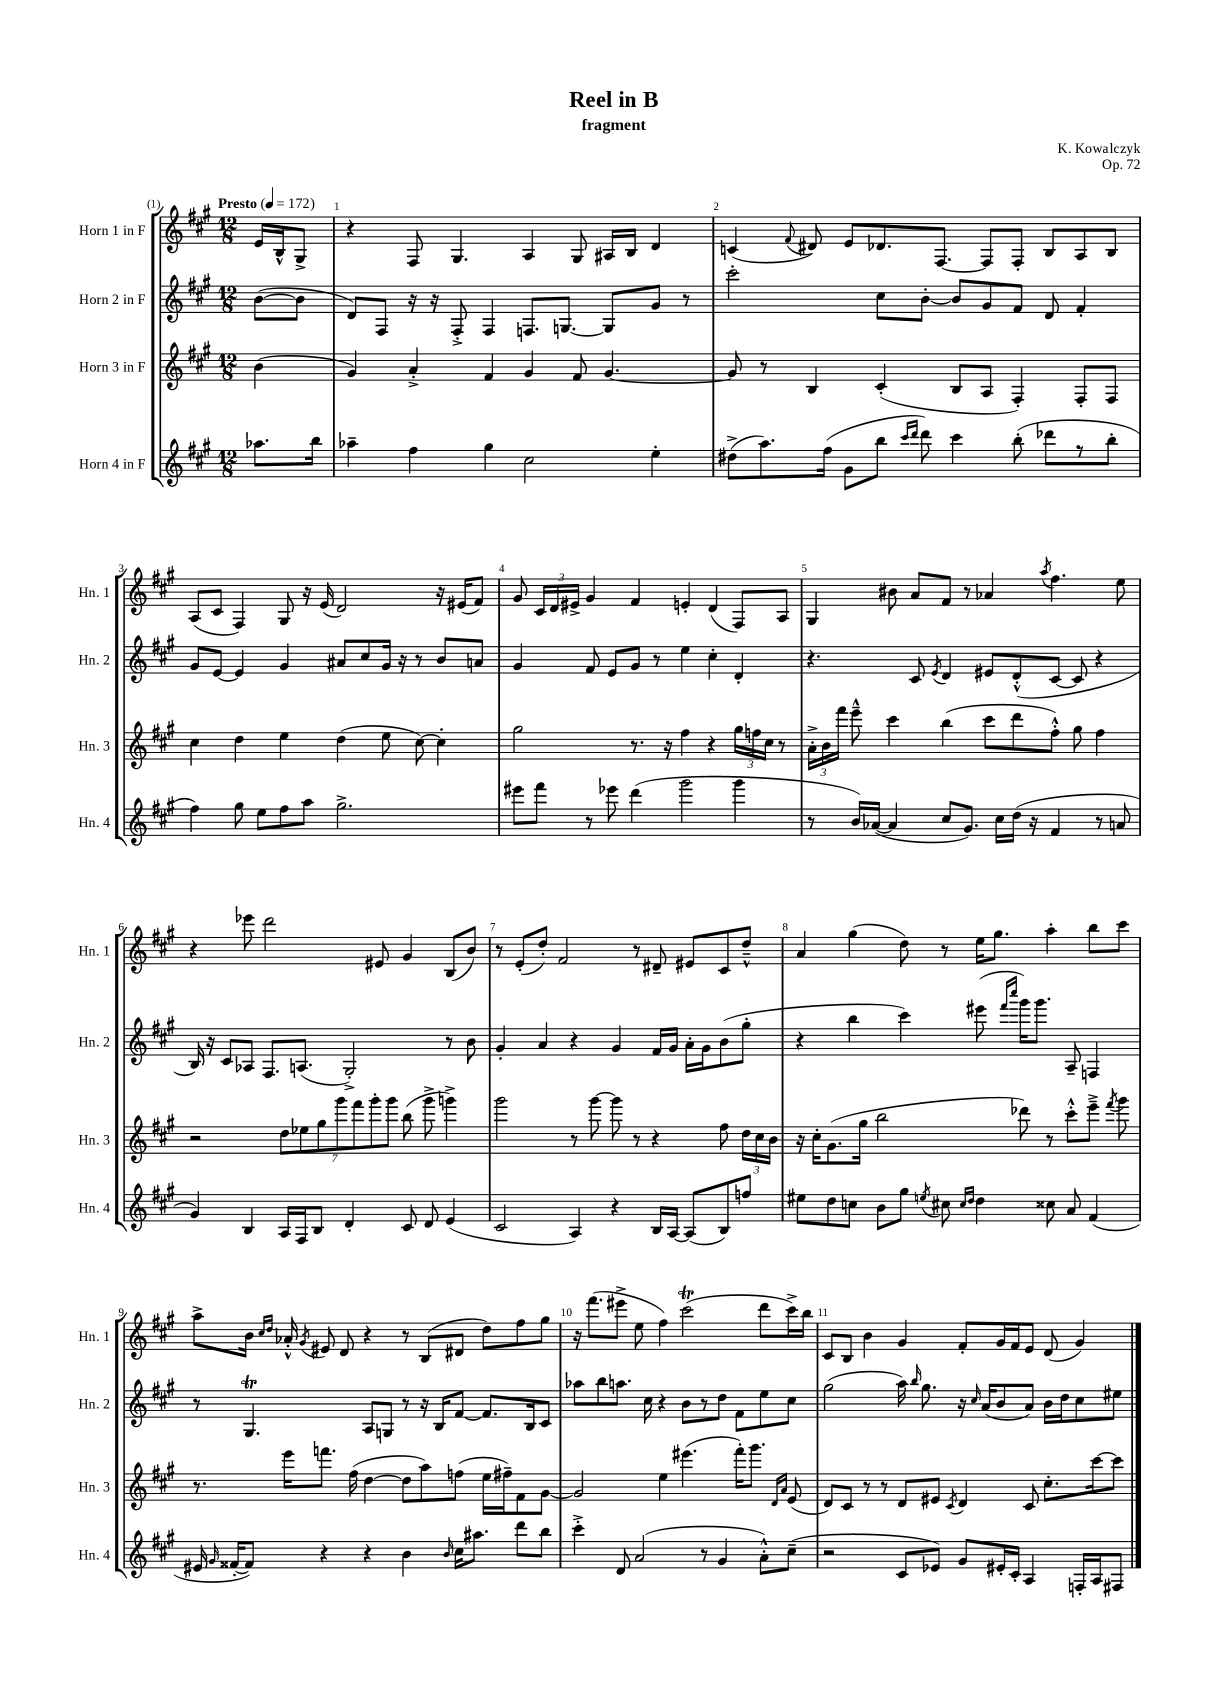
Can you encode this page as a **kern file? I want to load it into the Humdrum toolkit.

**kern	**kern	**kern	**kern
*staff4	*staff3	*staff2	*staff1
*clefG2	*clefG2	*clefG2	*clefG2
*k[f#c#g#]	*k[f#c#g#]	*k[f#c#g#]	*k[f#c#g#]
*M12/8	*M12/8	*M12/8	*M12/8
*MM172	*MM172	*MM172	*MM172
8.aa-	(4b	([8b	16e
.	.	.	16B^^
.	.	8b]	8G#^
16bb	.	.	.
=	=	=	=
4aa-~	4g#)	8d)	4r
.	.	8F#	.
4ff#	4a'^	16r	8F#
.	.	16r	.
.	.	8F#'^	4.G#
4gg#	4f#	4F#	.
2cc#	4g#	8.F	4A
.	.	[8.G	.
.	8f#	.	8G#
.	[4.g#	8G]	16A#
.	.	.	16B
4ee'	.	8g#	4d
.	.	8r	.
=	=	=	=
(8dd#^	8g#]	2ccc#'	(4c
8.aa)	8r	.	.
.	.	.	8qqf#
.	4B	.	8d#)
(16ff#	.	.	.
8g#	.	.	8e
8bb	(4c#'	8cc#	8.d-
16qqccc#	.	.	.
16qqddd	.	.	.
8ddd)	.	[8b'	.
.	.	.	[8.F#
4ccc#	8B	8b]	.
.	8A	8g#	8F#]
(8bb'	4F#')	8f#	8F#'
8ddd-	.	8d	8B
8r	8F#'	4f#'	8A
8bb'	8F#	.	8B
=	=	=	=
4ff#)	4cc#	8g#	(8A
.	.	[8e	8c#
8gg#	4dd	4e]	4F#)
8ee	.	.	.
8ff#	4ee	4g#	8G#
8aa	.	.	16r
.	.	.	(16e
2.gg#^	(4dd	8a#	2d)
.	.	8cc#	.
.	8ee	16g#	.
.	.	16r	.
.	[8cc#)	8r	.
.	4cc#']	8b	16r
.	.	.	(16e#
.	.	8a	8f#)
=	=	=	=
8eee#	2gg#	4g#	8g#
8fff#	.	.	24c#
.	.	.	24d
.	.	.	24e#^
8r	.	8f#	4g#
8eee-	.	8e	.
(4ddd	8.r	8g#	4f#
.	.	8r	.
.	16r	.	.
2ggg#	4ff#	4ee	4e'
.	4r	4cc#'	(4d
4ggg#	24gg#	4d'	8F#)
.	24ff	.	.
.	24cc#	.	.
.	8r	.	8A
=	=	=	=
8r	24a'^	4.r	4G#
.	24b	.	.
.	24fff#	.	.
16b)	8eee~^^	.	.
([16a-	.	.	.
4a-]	4ccc#	.	8b#
.	.	8c#	8a
.	.	8qe	.
8cc#	(4bb	4d	8f#
8.g#)	.	.	8r
.	8ccc#	8e#	4a-
16cc#	.	.	.
(16dd	8ddd	(8d'^^	.
16r	.	.	.
.	.	.	8qaa
4f#	8ff#'^^)	[8c#	4.ff#
.	8gg#	8c#]	.
8r	4ff#	4r	.
8a	.	.	8ee
=	=	=	=
4g#)	2r	16B)	4r
.	.	16r	.
.	.	8c#	.
4B	.	8A-	8eee-
.	.	8.F#	2ddd
16A	14dd	.	.
16F#	.	(8.A	.
.	14ee-	.	.
8B	.	.	.
.	14gg#	.	.
.	14ggg#	.	.
4d'	.	2G#'^)	.
.	14fff#	.	.
.	14ggg#'	.	.
.	.	.	8e#
.	14ggg#	.	.
8c#	(8bb	.	4g#
8d	8ggg#^	.	.
(4e	4ggg^)	8r	(8B
.	.	8b	8b)
=	=	=	=
2c#	2ggg#	4g#'	8r
.	.	.	(8e'
.	.	4a	8dd')
.	.	.	2f#
4A)	8r	4r	.
.	[8ggg#	.	.
4r	8ggg#]	4g#	.
.	8r	.	8r
16B	4r	16f#	8d#~
[16A	.	16g#	.
(8A]	.	16a'	8e#
.	.	16g#	.
8B)	8ff#	(8b	8c#
8ff	24dd	8gg#'	8dd~^^
.	24cc#	.	.
.	24b	.	.
=	=	=	=
8ee#	16r	4r	4a
.	16cc#'	.	.
8dd	(8.g#	.	.
8cc	.	4bb	(4gg#
.	16gg#	.	.
8b	2bb	.	.
8gg#	.	4ccc#)	8dd)
8qee	.	.	.
8cc#	.	.	8r
16qqcc#	.	.	.
16qqdd	.	.	.
4dd	.	(8eee#	16ee
.	.	.	8.gg#
.	.	16qqfff#	.
.	.	16qqcccc#	.
.	8ddd-)	16ggg#)	.
.	.	8.ggg#	.
8cc##	8r	.	4aa'
8a	8ccc#'^^	8A~	.
(4f#	8eee~^	4F	8bb
.	8qfff#	.	.
.	8ggg#	.	8ccc#
=	=	=	=
16e#	8.r	8r	8aa^
16qqg#	.	.	.
[16f##'	.	.	.
8f##])	.	4.G#	16b
.	.	.	16qqcc#
.	.	.	16qqdd
.	16eee	.	16a-'^^
.	.	.	8qg#
4r	8.fff	.	8e#
.	.	.	8d
.	(16ff#	.	.
4r	[4dd	8A	4r
.	.	8G	.
4b	8dd]	8r	8r
.	8aa)	16r	(8B
.	.	16B	.
16qqb	.	.	.
16cc#	(8ff	[8f#	8d#
8.aa#	.	.	.
.	16ee	8.f#]	8dd)
.	16ff#~)	.	.
8ddd	8f#	.	8ff#
.	.	16B	.
8bb	[8g#	8c#	8gg#
=	=	=	=
4ccc#'^	2g#]	8aa-	16r
.	.	.	(8.fff#
.	.	8bb	.
8d	.	8.aa	8eee#^
(2a	.	.	8ee
.	.	16cc#	.
.	4ee	4r	4ff#)
.	(4.eee#	8b	(2ccc#
8r	.	8r	.
4g#	.	8dd	.
.	16fff#')	8f#	.
.	8.ggg#	.	.
8a'^^)	.	8ee	8ddd
.	16qqd	.	.
.	16qqa	.	.
(8cc#~	(8e	8cc#	16ccc#^)
.	.	.	16bb
=	=	=	=
2r	8d)	(2gg#	8c#
.	8c#	.	8B
.	8r	.	4b
.	8r	.	.
8c#	8d	16aa)	4g#
.	.	16qqbb	.
.	.	8.gg#	.
8e-)	8e#	.	.
.	8qc#	.	.
8g#	4d	16r	8f#'
.	.	16qqcc#	.
.	.	(16a	.
16e#'	.	8b	16g#
16c#'	.	.	16f#
4A	8c#	8a)	8e
.	8.cc#'	16b	(8d
.	.	16dd	.
16F'	.	8cc#	4g#)
16A	[16ccc#	.	.
8F#	8ccc#]	8ee#	.
==	==	==	==
*-	*-	*-	*-
